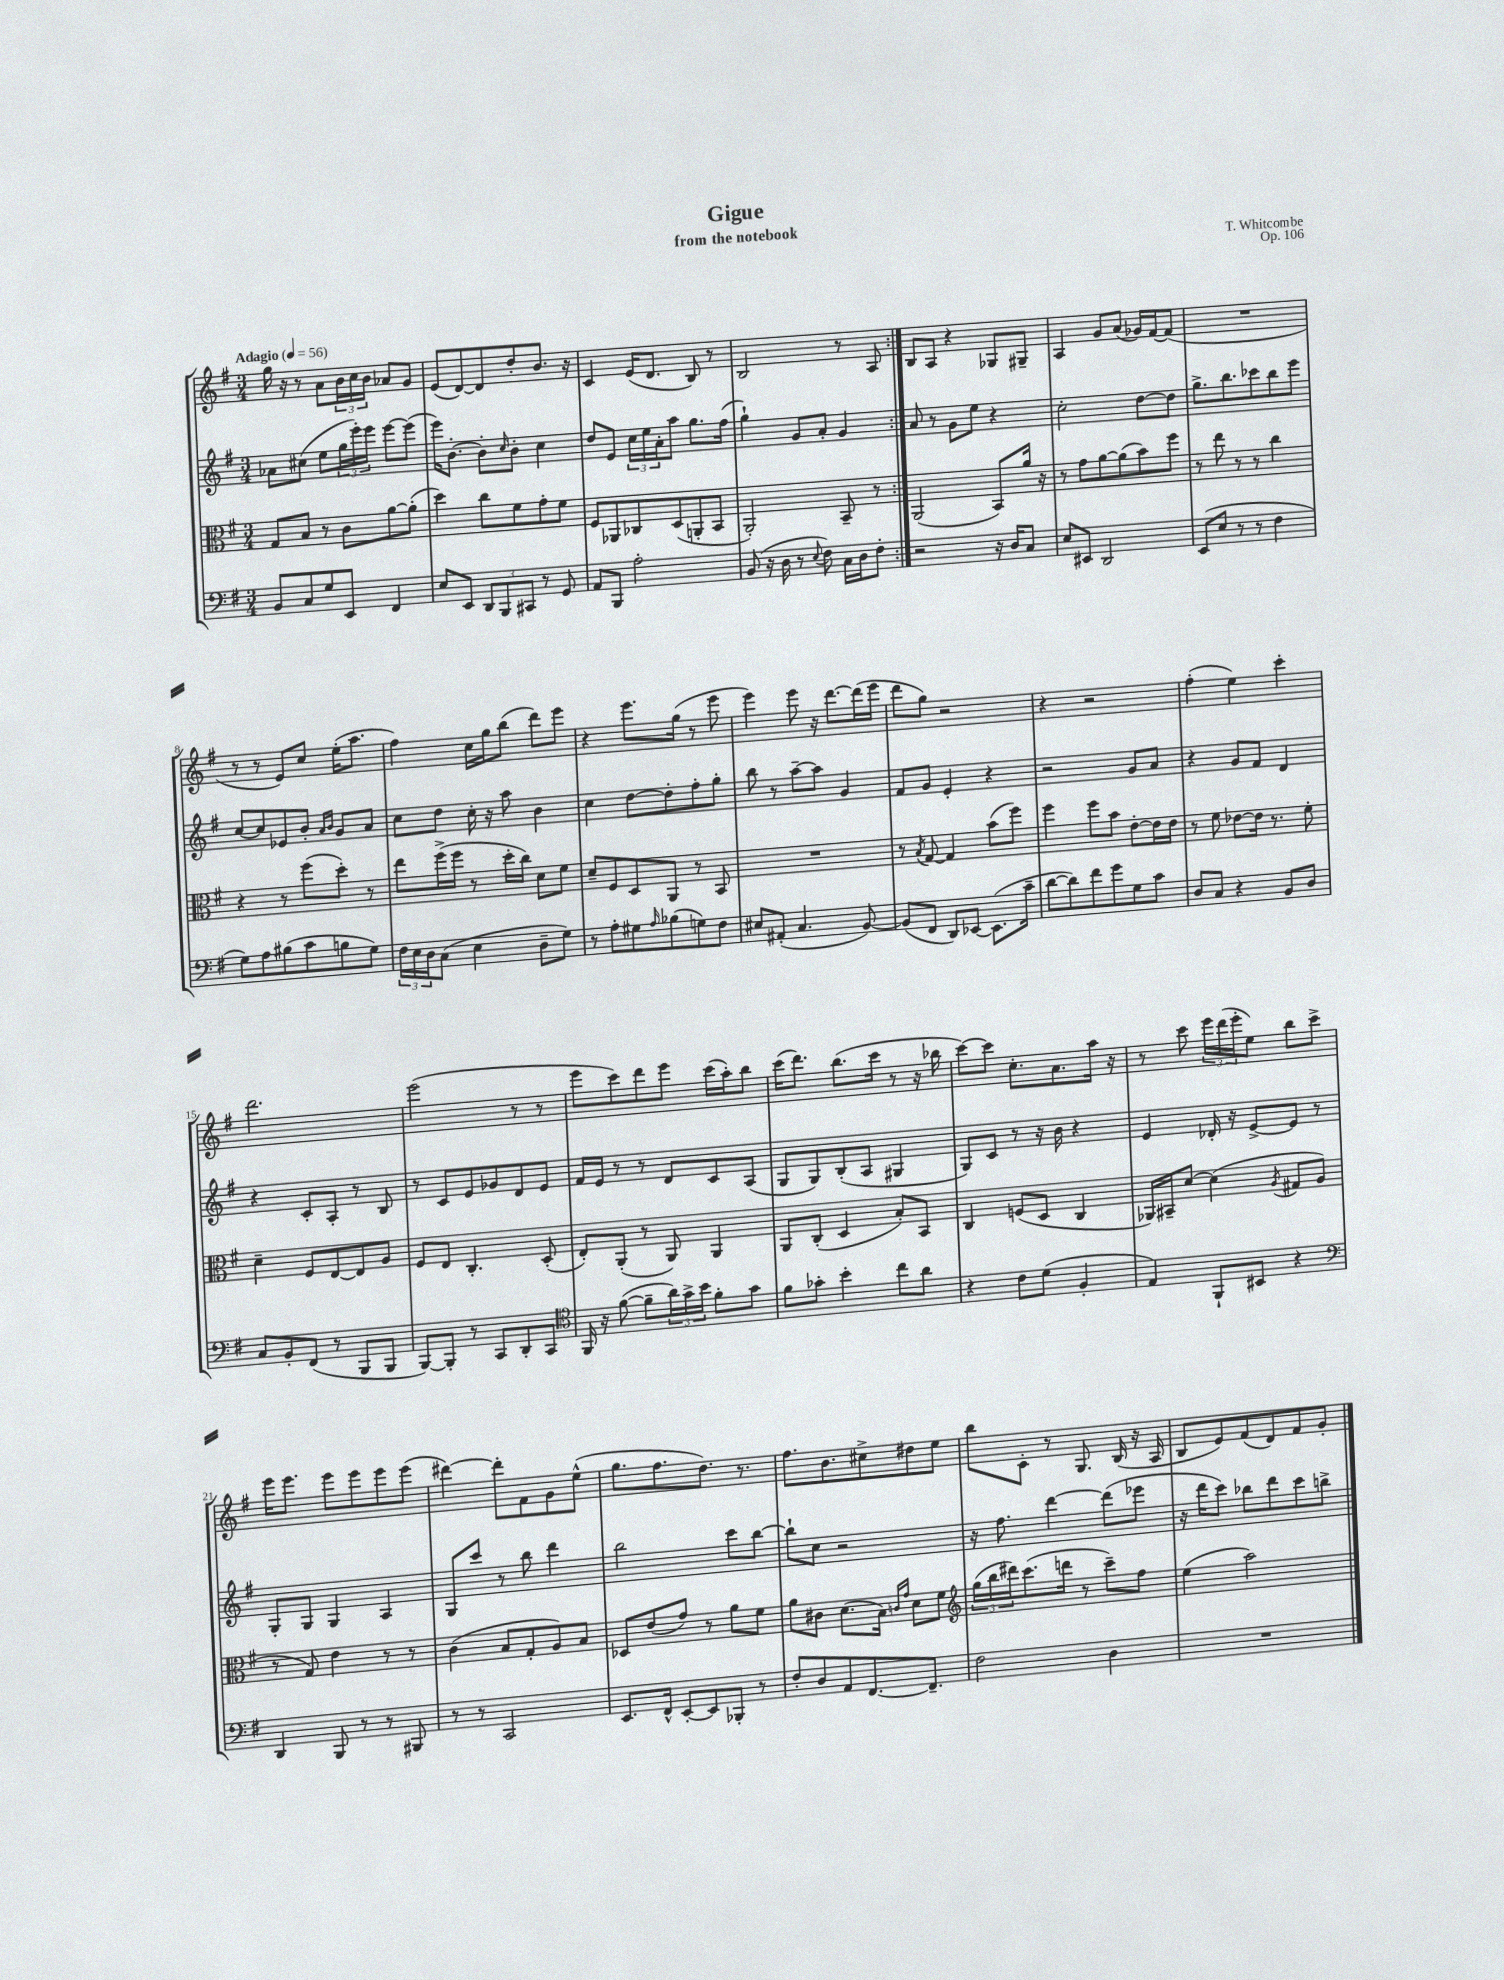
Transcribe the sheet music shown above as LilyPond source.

\header { title = "Gigue" composer = "T. Whitcombe" subtitle = "from the notebook" opus = "Op. 106" }
<<
\new StaffGroup <<
\new Staff = "s0" {
    \clef treble \key g \major \numericTimeSignature \time 3/4 \tempo "Adagio" 4 = 56
    \repeat volta 2 { g''16 r16 r8 a'8 \tuplet 3/2 { b'16 c''16 b'16 } aes'8 g'8 |
    e'8( d'8~) d'8 d''8-. b'8. r16 |
    c'4 e'16( d'8. b8) r8 |
    b2 r8 a8 | }
    b8 a8 r4 ges8 gis8-- |
    a4 g'8 a'8( ges'16) fis'16~ fis'8( |
    R2. |
    r8 r8 e'8) c''8 e''16-.( a''8. |
    fis''4) c''16 g''16 b''8( d'''8) e'''8 |
    r4 e'''8. g''16( r8 e'''8 |
    e'''4) e'''8 r16 d'''8.~ d'''16( e'''16 |
    d'''8 g''8) r2 |
    r4 r2 |
    fis''4-.( e''4) c'''4-. |
    d'''2. |
    e'''2( r8 r8 |
    e'''8 c'''8) d'''8 e'''8 c'''16( a''16-.) b''8 |
    c'''16( d'''8.) b''8.( c'''16 r8 r16 bes''16 |
    c'''8~) c'''8 c''8.-. a'8. a''16 r16 |
    r8 c'''8 \tuplet 3/2 { e'''16 d'''16( e'''16-. } e''8) b''8 c'''8-> |
    e'''16 e'''8. e'''8 e'''8 e'''8 e'''8( |
    dis'''4~) dis'''8-. fis'8 g'8 e''8-^( |
    g''8. fis''8. d''8.) r8. |
    fis''8. b'8. cis''8-> dis''8 e''8 |
    b''8 c'8-. r8 g8. b16( r16 a16 |
    b8 e'8) fis'8( d'8) fis'8 g'8-. \bar "|." |
}
\new Staff = "s1" {
    \clef treble \key g \major \numericTimeSignature \time 3/4
    \repeat volta 2 { aes'8 cis''8( e''8 \tuplet 3/2 { g''16 e'''16-.) e'''16 } e'''8~ e'''8( |
    e'''16) b'8.~-. b'8-. \grace { c''16 } b'8-. c''4 |
    d''8 e'8 \tuplet 3/2 { c''16 e''16 a'16-. } a''8 g''8. fis''16( |
    g''4-!) g'8 a'8-. g'4 | }
    a'8 r8 g'8 e''8 r4 |
    c''2-. d''8~ d''8 |
    g''8.-> b''8. ces'''8 b''8 e'''8 |
    c''8~ c''8 ees'8 b'8-. \grace { a'16 b'16 } g'8 a'8 |
    c''8 d''8 c''16-. r16 a''8 b'4 |
    c''4 d''8~ d''8-. fis''8-. g''8-. |
    b''8 r8 a''8~-- a''8 g'4 |
    fis'8 g'8 e'4-. r4 |
    r2 g'8 a'8 |
    r4 g'8 fis'8 d'4 |
    r4 c'8-. a8-. r8 b8 |
    r8 c'8 e'8 ges'8 d'8 e'8 |
    fis'16 e'16 r8 r8 d'8 c'8 a8( |
    g8 g8) b8-.( a8 gis4 |
    g8) c'8 r8 r16 b'16 r4 |
    e'4 des'16-. r16 e'8~-> e'8 r8 |
    g8-. g8 g4 a4 |
    g8 c'''8 r8 b''8 d'''4 |
    b''2 c'''8 b''8~ |
    b''8-! c''8 r2 |
    r16 fis''8. d'''4~ d'''8( ees'''8 |
    r16 d'''16 c'''8) bes''8 d'''8 c'''8 b''8-> \bar "|." |
}
\new Staff = "s2" {
    \clef alto \key g \major \numericTimeSignature \time 3/4
    \repeat volta 2 { g8 b8 r8 c'8 a'8~ a'8-.( |
    d''4) c''8 fis'8 g'8-. fis'8 |
    fis8 aes,8 ces8 d8( a,8-. b,8 |
    a,2-.) b,8-- r8 | }
    a,2( b,8) a'16 r16 |
    r8 g'8 a'8~ a'8( b'8) fis''8 |
    r8 e''8 r8 r8 c''4 |
    r4 r8 fis''8( d''8-.) r8 |
    e''8 fis''16->( fis''16 r8 d''16-. c''16) d'8 fis'8 |
    d'8-- fis8 d8 a,8 r8 b,8 |
    R2. |
    r8 \acciaccatura { b8 } g8~ g4 b'8( fis''8) |
    fis''4 fis''8 b'8 e'8~-. e'16 e'16 |
    r8 fis'8 ees'8~ ees'16 r8. fis'8-. |
    d'4-- fis8 e8~ e8 a8 |
    fis8 e8 c4.-. d8-.( |
    e8-.) a,8-.( r8 a,8) a,4 |
    a,8 c8-.( d4 b8-.) b,8 |
    c4 f8( d8 c4 |
    aes,16) bis,16-- d'8~ d'4( \acciaccatura { a8 } gis8 a8 |
    r8 g8) e'4 r8 r8 |
    c'4( b8 g8-. a8) b8 |
    des8 e'8( g'8) r8 a'8 fis'8 |
    a'8 cis'8 d'8.( b16) \grace { c'16 g'16 } d'8 fis'8 |
    \clef treble \tuplet 3/2 { g''16( b''16 dis'''16) } c'''8.( d'''16 r8 c'''8--) fis''8 |
    e''4( a''2) \bar "|." |
}
\new Staff = "s3" {
    \clef bass \key g \major \numericTimeSignature \time 3/4
    \repeat volta 2 { b,8 c8 g8 e,8 fis,4 |
    e8 e,8 \tuplet 3/2 { d,8 b,,8 cis,8 } r8 g,8 |
    a,8 b,,8 a2-. |
    b,8( r16 d16 r8 \appoggiatura { e8 } fis8) c16 d16 fis8-. | }
    r2 r16 d16 c8 |
    e8 eis,8 d,2 |
    e,8( e8 r8 r8 fis4 |
    g8) a8 bis8( c'8 b8 g8) |
    \tuplet 3/2 { fis16 e16 d16 } c8( e4 d8-- g8) |
    r8 a8-. gis8 \grace { a16 } bes8( g8) fis8 |
    eis8 ais,8-.( c4. b,8~) |
    b,8( fis,8 d,8) ees,8~ ees,8.( c'16-- |
    d'8~ d'8) fis'8 g'8 g8 c'8 |
    d8 c8 r4 b,8 d8 |
    c8 b,8-. fis,8( r8 b,,8 b,,8 |
    b,,8~) b,,8-. r8 c,8 d,8-. c,8 |
    \clef tenor fis,16 r16 fis'8~( fis'8-- \tuplet 3/2 { a'16) g'16-> b'16 } fis'8-. g'8 |
    fis'8 ges'8-. b'4-. c''8 a'8 |
    r4 c'8 d'8( fis4-. |
    e4) fis,8-! bis,8 r4 |
    \clef bass d,4 b,,8 r8 r8 bis,,8 |
    r8 r8 c,2 |
    e,8. fis,16-^ e,8~-. e,8 bes,,8-. r8 |
    fis8-. d8 a,8 fis,8.~ fis,8.-- |
    fis2 d4 |
    R2. \bar "|." |
}
>>
>>
